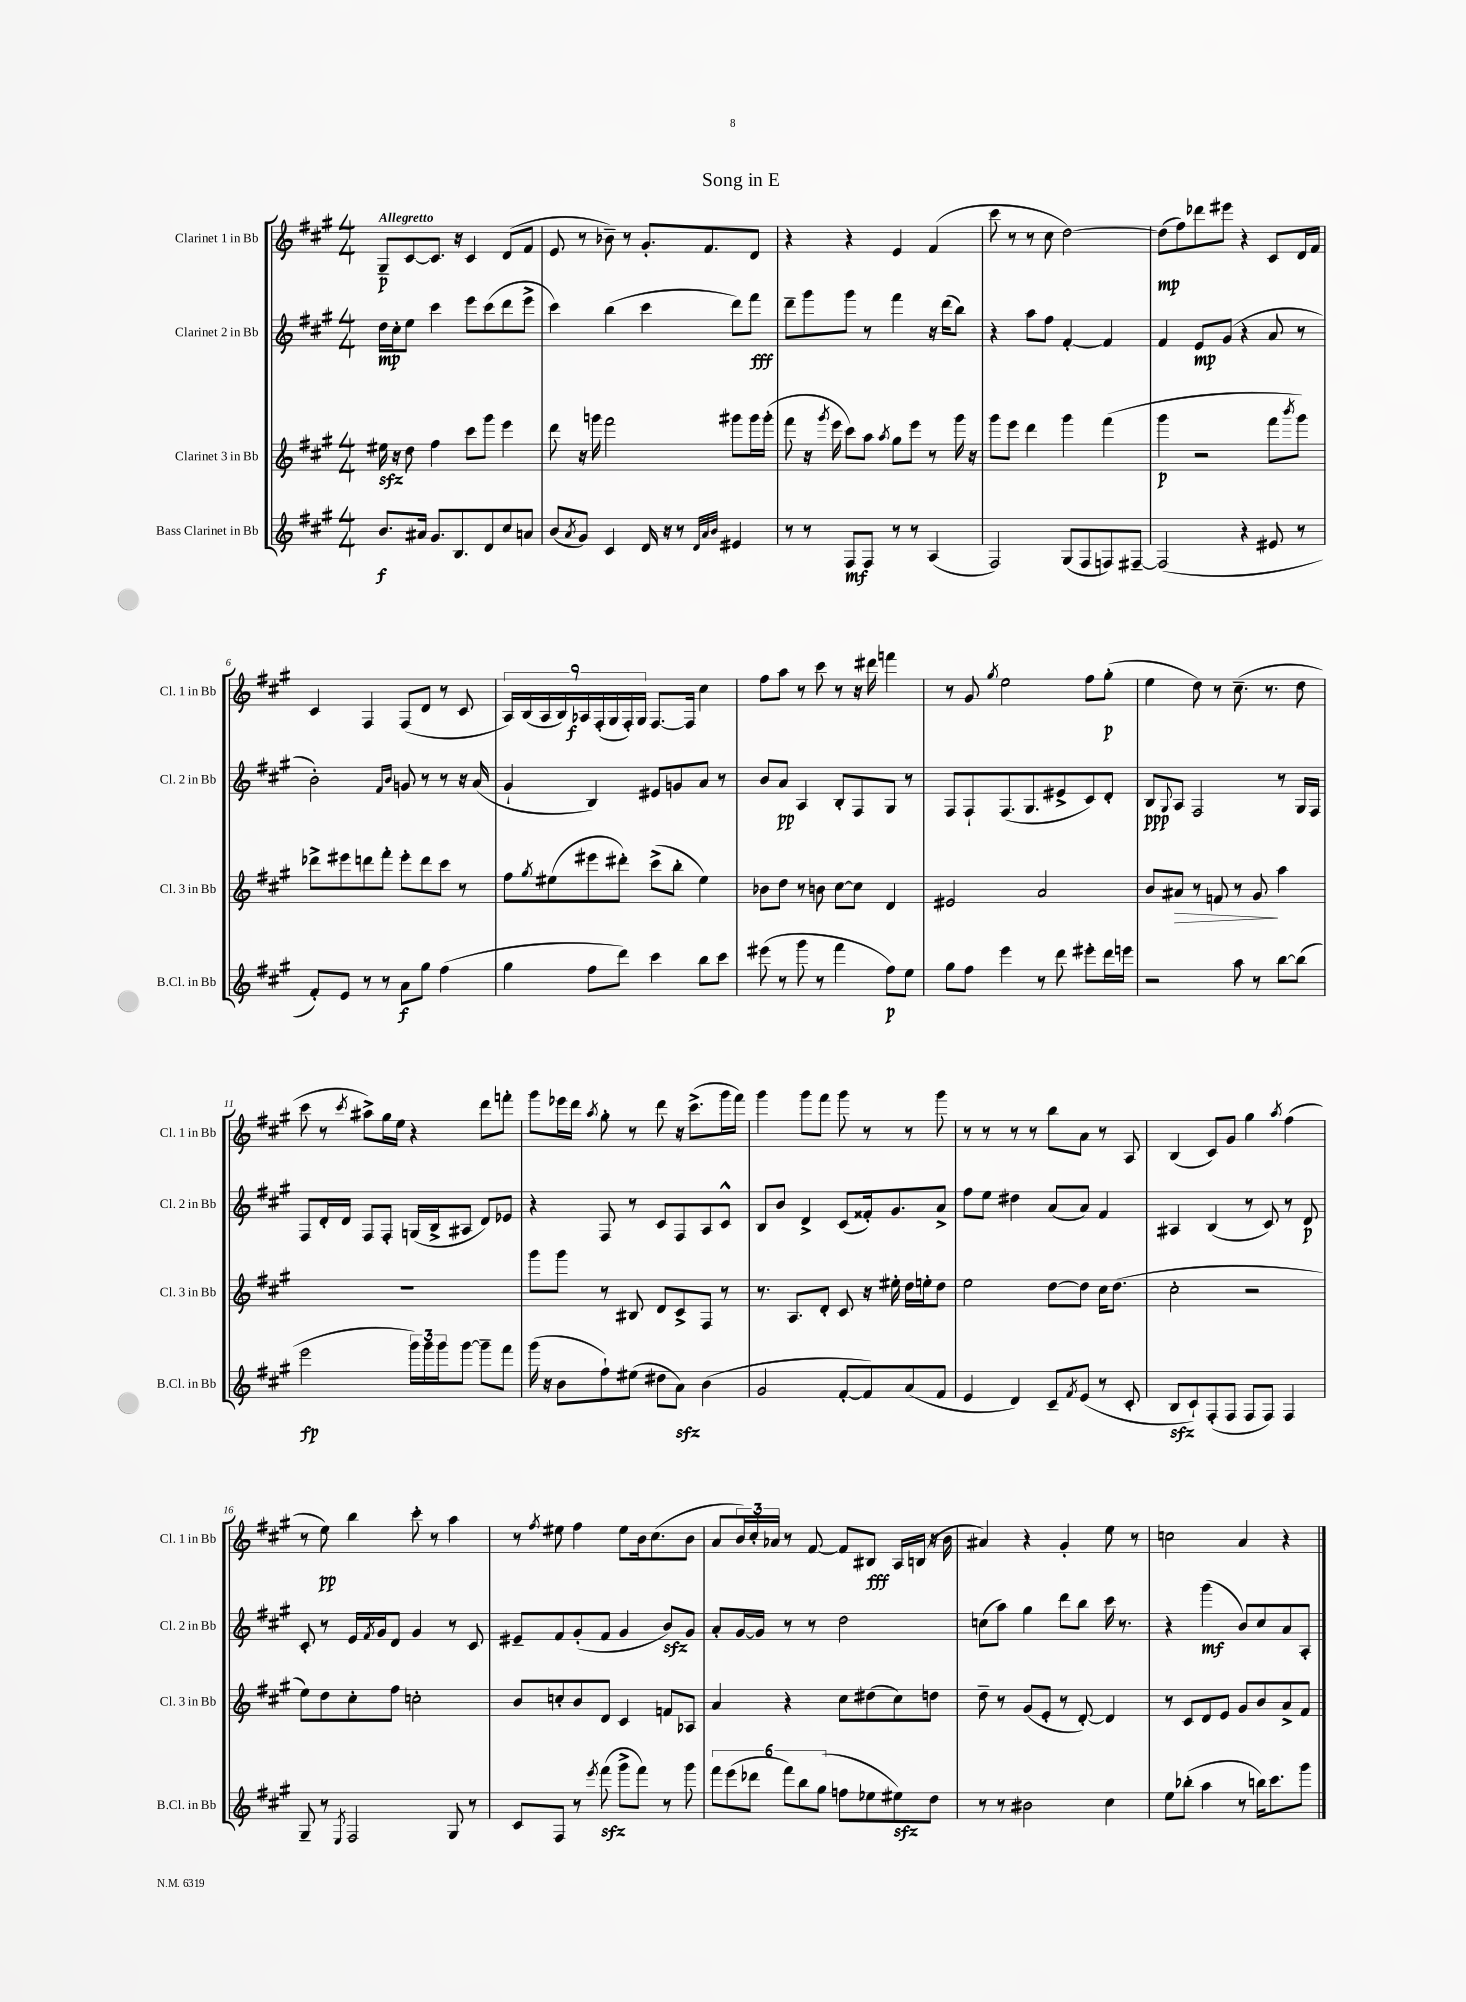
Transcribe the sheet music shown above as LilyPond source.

\header { title = "Song in E" }
<<
\new StaffGroup <<
\new Staff = "s0" \with { instrumentName = "Clarinet 1 in Bb" shortInstrumentName = "Cl. 1 in Bb" } {
    \clef treble \key a \major \numericTimeSignature \time 4/4 \tempo "Allegretto"
    gis8--\p cis'8~ cis'8. r16 cis'4 d'8( fis'8 |
    e'8 r8 bes'8--) r8 gis'8.-. fis'8. d'8 |
    r4 r4 e'4 fis'4( |
    cis'''8 r8 r8 cis''8 d''2~) |
    d''8\mp( fis''8) des'''8 eis'''8 r4 cis'8 d'16 fis'16 |
    cis'4 fis4 fis8( d'8 r8 cis'8 |
    \tuplet 9/8 { a16) b16( a16 b16) aes16\f fis16-.( gis16 fis16-.) gis16 } fis8.~ fis16 cis''4 |
    fis''8 a''8 r8 cis'''8 r8 r16 dis'''16 f'''4 |
    r8 gis'8 \acciaccatura { gis''8 } e''2 fis''8 gis''8-.\p( |
    e''4 d''8) r8 cis''8.--( r8. d''8 |
    cis'''8 r8 \acciaccatura { cis'''8 } ais''8->) gis''16 e''16 r4 d'''8 f'''8-. |
    gis'''8 ees'''16 d'''16 \acciaccatura { a''8 } gis''8-. r8 d'''8 r16 cis'''8.->( gis'''16 fis'''16) |
    gis'''4 gis'''8 fis'''8 gis'''8 r8 r8 gis'''8 |
    r8 r8 r8 r8 b''8 a'8 r8 a8 |
    b4( cis'8) gis'8 gis''4 \acciaccatura { a''8 } fis''4( |
    r8 e''8\pp) b''4 cis'''8-. r8 a''4 |
    r8 \acciaccatura { fis''8 } eis''8 fis''4 eis''8 b'16 cis''8.( b'8 |
    a'8 \tuplet 3/2 { b'16) cis''16-. aes'16 } r8 fis'8~ fis'8 bis8\fff a16 b16( r16 b'16 |
    ais'4) r4 gis'4-. e''8 r8 |
    c''2 a'4 r4 \bar "|." |
}
\new Staff = "s1" \with { instrumentName = "Clarinet 2 in Bb" shortInstrumentName = "Cl. 2 in Bb" } {
    \clef treble \key a \major \numericTimeSignature \time 4/4
    d''16\mp cis''16-. e''8 cis'''4 e'''8 cis'''8( d'''8 e'''8-> |
    cis'''4) b''4( cis'''4 d'''8) fis'''8\fff |
    d'''8-- gis'''8 gis'''8 r8 fis'''4 r16 d'''16( b''8) |
    r4 a''8 fis''8 fis'4~-. fis'4 |
    fis'4 e'8\mp gis'8( r4 a'8 r8 |
    b'2-.) \grace { fis'16 b'16 } g'8 r8 r8 r16 a'16( |
    gis'4-! b4) eis'8 g'8 a'8 r8 |
    b'8 a'8\pp a4 b8-. fis8 gis8 r8 |
    fis8 fis8-! fis8.( gis8. eis'8-> cis'8) d'8-. |
    b8\ppp \appoggiatura { gis8 } a8 fis2 r8 gis16 fis16 |
    fis8 d'16-. d'16 fis8 fis8-. g16( b16-> ais8 d'8) ees'8 |
    r4 fis8 r8 cis'8 fis8 a8 cis'8-^ |
    b8 b'8 d'4-> cis'8( fisis'16-.) gis'8. a'8-> |
    fis''8 e''8 dis''4 a'8( a'8) fis'4 |
    ais4 b4( r8 cis'8) r8 d'8\p |
    cis'8-. r8 e'16 \acciaccatura { fis'8 } gis'16 d'8 gis'4 r8 cis'8 |
    eis'8-- fis'8 gis'8-.( fis'8 gis'4 b'8\sfz) gis'8 |
    a'8-. gis'16~ gis'16 r8 r8 d''2 |
    c''8( a''8) gis''4 d'''8 b''8 cis'''16 r8. |
    r4 gis'''4\mf( b'8) cis''8 a'8 a8-. \bar "|." |
}
\new Staff = "s2" \with { instrumentName = "Clarinet 3 in Bb" shortInstrumentName = "Cl. 3 in Bb" } {
    \clef treble \key a \major \numericTimeSignature \time 4/4
    eis''16\sfz r16 d''8 fis''4 cis'''8 gis'''8 e'''4 |
    d'''8 r16 g'''16 fis'''2 gis'''8 gis'''16 gis'''16-.( |
    fis'''8 r16 \acciaccatura { gis'''8 } e'''16 cis'''8) a''8 \acciaccatura { a''8 } gis''8 e'''8 r8 gis'''16 r16 |
    gis'''8 e'''8 d'''4 gis'''4 fis'''4( |
    gis'''4\p r2 fis'''8 \acciaccatura { b'''8 } gis'''8) |
    des'''8-> eis'''8 d'''8 fis'''8-. eis'''8-. d'''8 cis'''8 r8 |
    fis''8 \acciaccatura { gis''8 } eis''8( eis'''8 dis'''8-.) cis'''8->( b''8-. eis''4) |
    bes'8 d''8 r8 b'8 cis''8~ cis''8 d'4 |
    eis'2 a'2 |
    b'8 ais'8\> r8 f'8 r8 gis'8\! a''4 |
    R1 |
    gis'''8 gis'''8 r8 bis8 d'8 cis'8-> fis8 r8 |
    r8. a8. d'8-. cis'8 r16 eis''16-. d''16 e''16-. d''8 |
    e''2 d''8~ d''8 cis''16 d''8.( |
    cis''2-. r2 |
    e''8) d''8 cis''8-. fis''8 c''2-. |
    b'8 c''8-. b'8 d'8 cis'4 f'8 aes8 |
    a'4 r4 cis''8 dis''8( cis''8) d''8 |
    d''8-- r8 gis'8( e'8-. r8 d'8~-.) d'4 |
    r8 cis'8 d'8 e'8 gis'8 b'8 a'8-> fis'8 \bar "|." |
}
\new Staff = "s3" \with { instrumentName = "Bass Clarinet in Bb" shortInstrumentName = "B.Cl. in Bb" } {
    \clef treble \key a \major \numericTimeSignature \time 4/4
    b'8.\f ais'16 gis'8. b8. d'8 cis''8 a'8 |
    b'8( \acciaccatura { a'8 } gis'8) cis'4 d'16 r16 r8 \grace { d'32 a'32 b'32 } eis'4 |
    r8 r8 fis8\mf fis8 r8 r8 a4( |
    fis2) gis8( fis8 f8) fis8~-- |
    fis2( r4 eis'8 r8 |
    fis'8-.) e'8 r8 r8 a'8\f gis''8 fis''4( |
    gis''4 fis''8 d'''8) cis'''4 b''8 cis'''8 |
    eis'''8( r8 gis'''8 r8 fis'''4 fis''8\p) e''8 |
    gis''8 fis''8 e'''4 r8 d'''8 eis'''8-. d'''16 e'''16 |
    r2 a''8 r8 b''8~ b''8( |
    e'''2\fp \tuplet 3/2 { gis'''16) gis'''16 gis'''16 } gis'''8~ gis'''8-- fis'''8 |
    gis'''16( r16 b'8 fis''8-!) eis''8( dis''8 a'8\sfz) b'4( |
    gis'2 fis'8~-. fis'8) a'8( fis'8 |
    e'4 d'4) cis'8-- \acciaccatura { fis'8 } e'8( r8 cis'8-. |
    b8\sfz cis'8-!) fis8-.( fis8 fis8 fis8) fis4 |
    gis8-- r8 \acciaccatura { e8 } fis2 gis8 r8 |
    cis'8 fis8 r8 \acciaccatura { e'''8 } fis'''8\sfz( gis'''8-> fis'''8) r8 gis'''8 |
    \tuplet 6/4 { fis'''8 e'''8( des'''8 fis'''8) b''8 gis''8( } f''8 ees''8 eis''8\sfz) d''8 |
    r8 r8 bis'2 cis''4 |
    e''8 bes''8-.( a''4 r8 b''16) cis'''8. gis'''8 \bar "|." |
}
>>
>>
